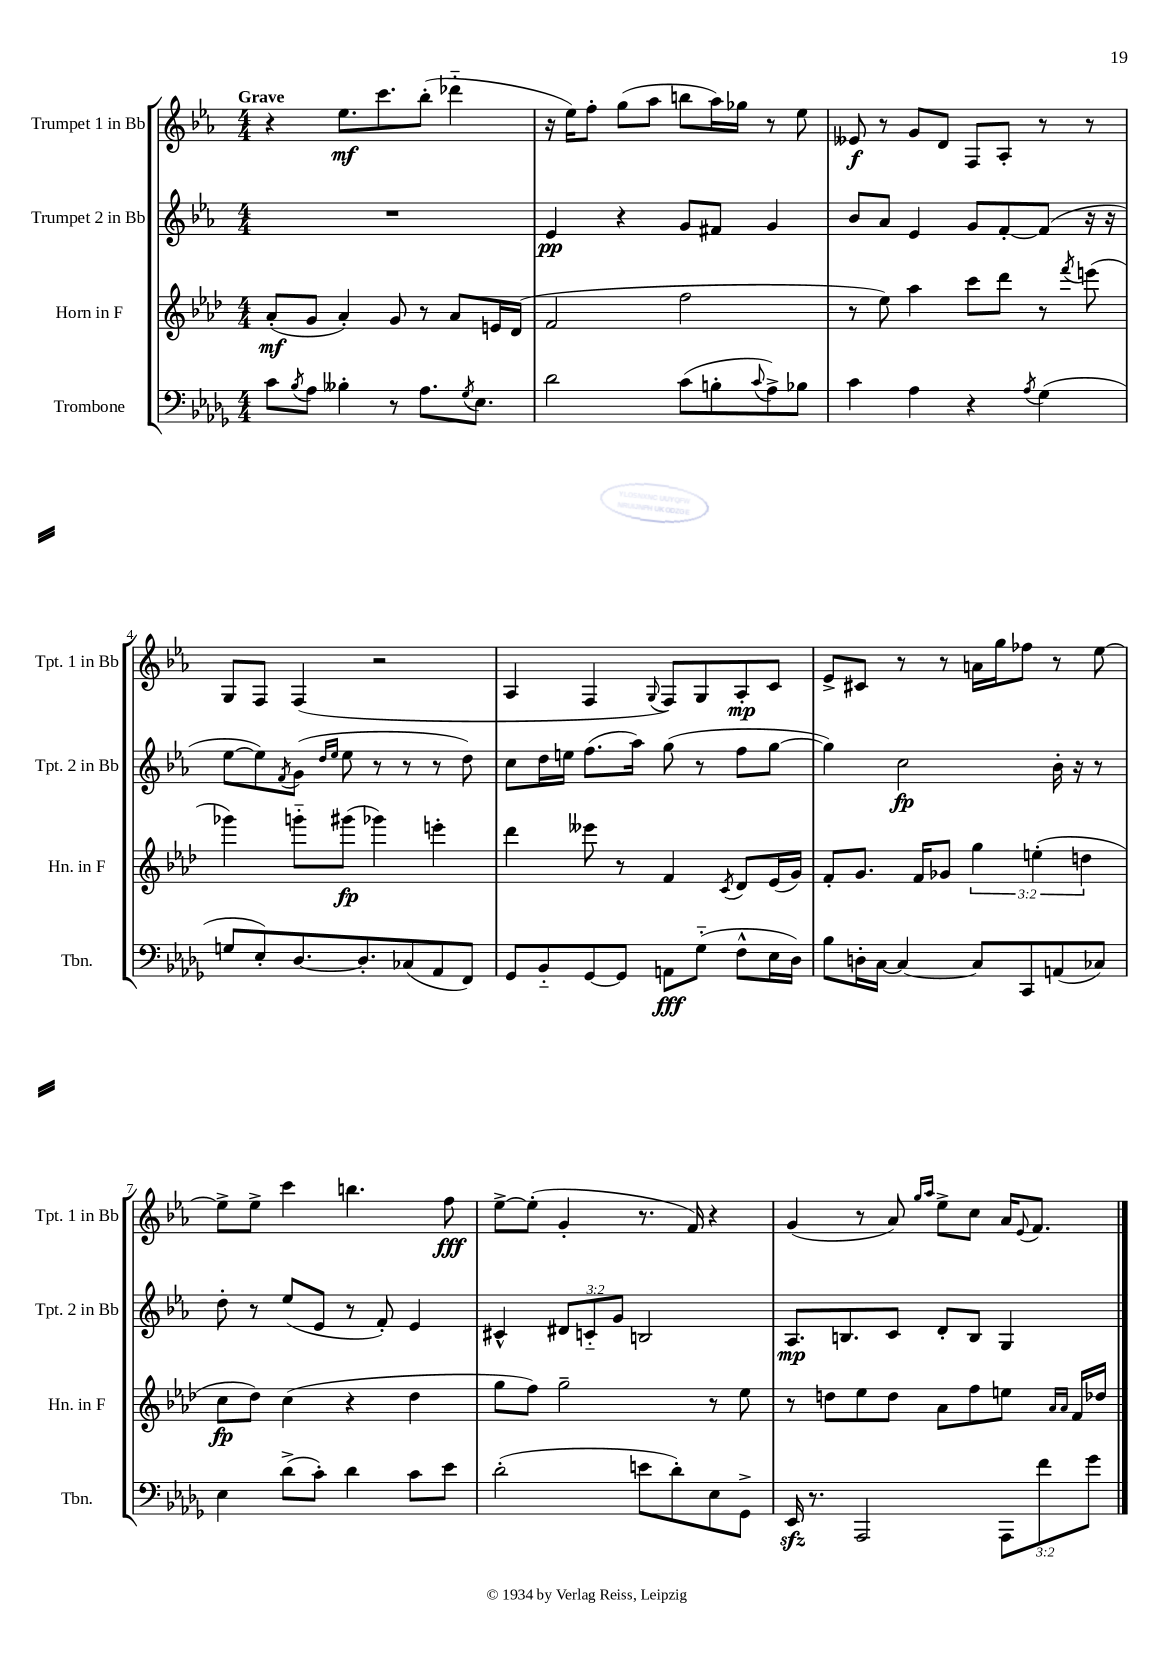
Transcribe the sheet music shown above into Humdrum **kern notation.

**kern	**kern	**kern	**kern
*staff4	*staff3	*staff2	*staff1
*clefF4	*clefG2	*clefG2	*clefG2
*k[b-e-a-d-g-]	*k[b-e-a-d-]	*k[b-e-a-]	*k[b-e-a-]
*M4/4	*M4/4	*M4/4	*M4/4
8c\L	(8a-'/L	1r	4r
8qB-/	.	.	.
8A-\J	8g/J	.	.
4B--'\	4a-'/)	.	8.ee-\L
.	.	.	8.ccc\
8r	8g/	.	.
8.A-\L	8r	.	(8bb-'\J
.	8a-/L	.	4ddd-'~\
8qG-/	.	.	.
8.E-\J	.	.	.
.	16e/L	.	.
.	(16d-/JJ	.	.
=	=	=	=
2d-\	2f/	4e-/	16r
.	.	.	16ee-\LK)
.	.	.	8ff'\J
.	.	4r	(8gg\L
.	.	.	8aa-\J
(8c\L	2ff\	8g/L	8bb\L
8B'\	.	8f#/J	16aa-\L)
.	.	.	16gg-\JJ
8qqc/	.	.	.
8A-^\)	.	4g/	8r
8B-\J	.	.	8ee-\
=	=	=	=
4c\	8r	8b-/L	8e--/
.	8ee-\)	8a-/J	8r
4A-\	4aa-\	4e-/	8g/L
.	.	.	8d/J
4r	8ccc\L	8g/L	8F/L
.	8ddd-\J	[8f'/	8A-'/J
8qA-/	.	.	.
(4G-\	8r	(8f/]J	8r
.	8qfff/	.	.
.	(8eee\	16r	8r
.	.	16r	.
=	=	=	=
8G/L	4ggg-\)	[8ee-\L	8G/L
8E-'/)	.	8ee-\])	8F/J
.	.	8qf/	.
[8.D-/	8ggg'~\L	(8g\J	(4F/
.	.	16qqdd/LL	.
.	.	16qqee-/JJ	.
.	(8ggg#\J	8ee-\	.
8.D-'/]	.	.	.
.	4ggg-\)	8r	2r
(8C-/	.	8r	.
8AA-/	4eee'\	8r	.
8FF/J)	.	8dd\)	.
=	=	=	=
8GG-/L	4ddd-\	8cc\L	4A-/
8BB-'~/	.	16dd\L	.
.	.	16ee\JJ	.
[8GG-/	8eee--\	(8.ff\L	4F/
8GG-/]J	8r	.	.
.	.	16aa-\Jk)	.
.	.	.	8qqG/
8AA\L	4f/	(8gg\	8F/L)
(8G-'~\J	.	8r	8G/
.	8qc/	.	.
8F^^\L	8d-/L	8ff\L	8A-'/
16E-\L	(16e-/L	[8gg\J	8c/J
16D-\JJ)	16g/JJ)	.	.
=	=	=	=
8B-\L	8f'/L	4gg\])	8e-^/L
16D'\L	8.g/J	.	8c#/J
[16C\JJ	.	.	.
4C/_	.	2cc\	8r
.	16f/LK	.	.
.	8g-/J	.	8r
8C/]L	6gg\	.	16a\LL
.	.	.	16gg\J
8CC/	.	.	8ff-\J
.	(6ee'\	.	.
(8AA/	.	16b-'\	8r
.	.	16r	.
.	6dd\	.	.
8C-/J)	.	8r	[8ee-\
=	=	=	=
4E-\	8cc\L	8dd'\	8ee-^\]L
.	8dd-\J)	8r	8ee-^\J
(8d-^\L	(4cc\	(8ee-/L	4ccc\
8c'\J)	.	8e-/J	.
4d-\	4r	8r	4.bb\
.	.	8f'/)	.
8c\L	4dd-\	4e-/	.
8e-\J	.	.	8ff\
=	=	=	=
(2d-'\	8gg\L	4c#^^/	[8ee-^\L
.	8ff\J)	.	(8ee-'\]J
.	2gg~\	12d#/L	4g'/
.	.	12c'~/	.
.	.	12g/J	.
8e\L	.	2B/	8.r
8d-'\)	.	.	.
.	.	.	16f/)
8E-\	8r	.	4r
8GG-^\J	8ee-\	.	.
=	=	=	=
16EE-/	8r	8.A-/L	(4g/
8.r	.	.	.
.	8dd\L	.	.
.	.	8.B/	.
2AAA-/	8ee-\	.	8r
.	8dd\J	8c/J	8a-/)
.	.	.	16qqgg/LL
.	.	.	16qqaa-/JJ
.	8a-\L	8d'/L	8ee-^\L
.	8ff\	8B/J	8cc\J
12AAA-\L	8ee\J	4G/	16a-/LK
.	.	.	8qqe-/
.	.	.	8.f/J
12f\	.	.	.
.	16qqa-/LL	.	.
.	16qqa-/JJ	.	.
.	16f/LL	.	.
12g-\J	.	.	.
.	16dd-/JJ	.	.
==	==	==	==
*-	*-	*-	*-
